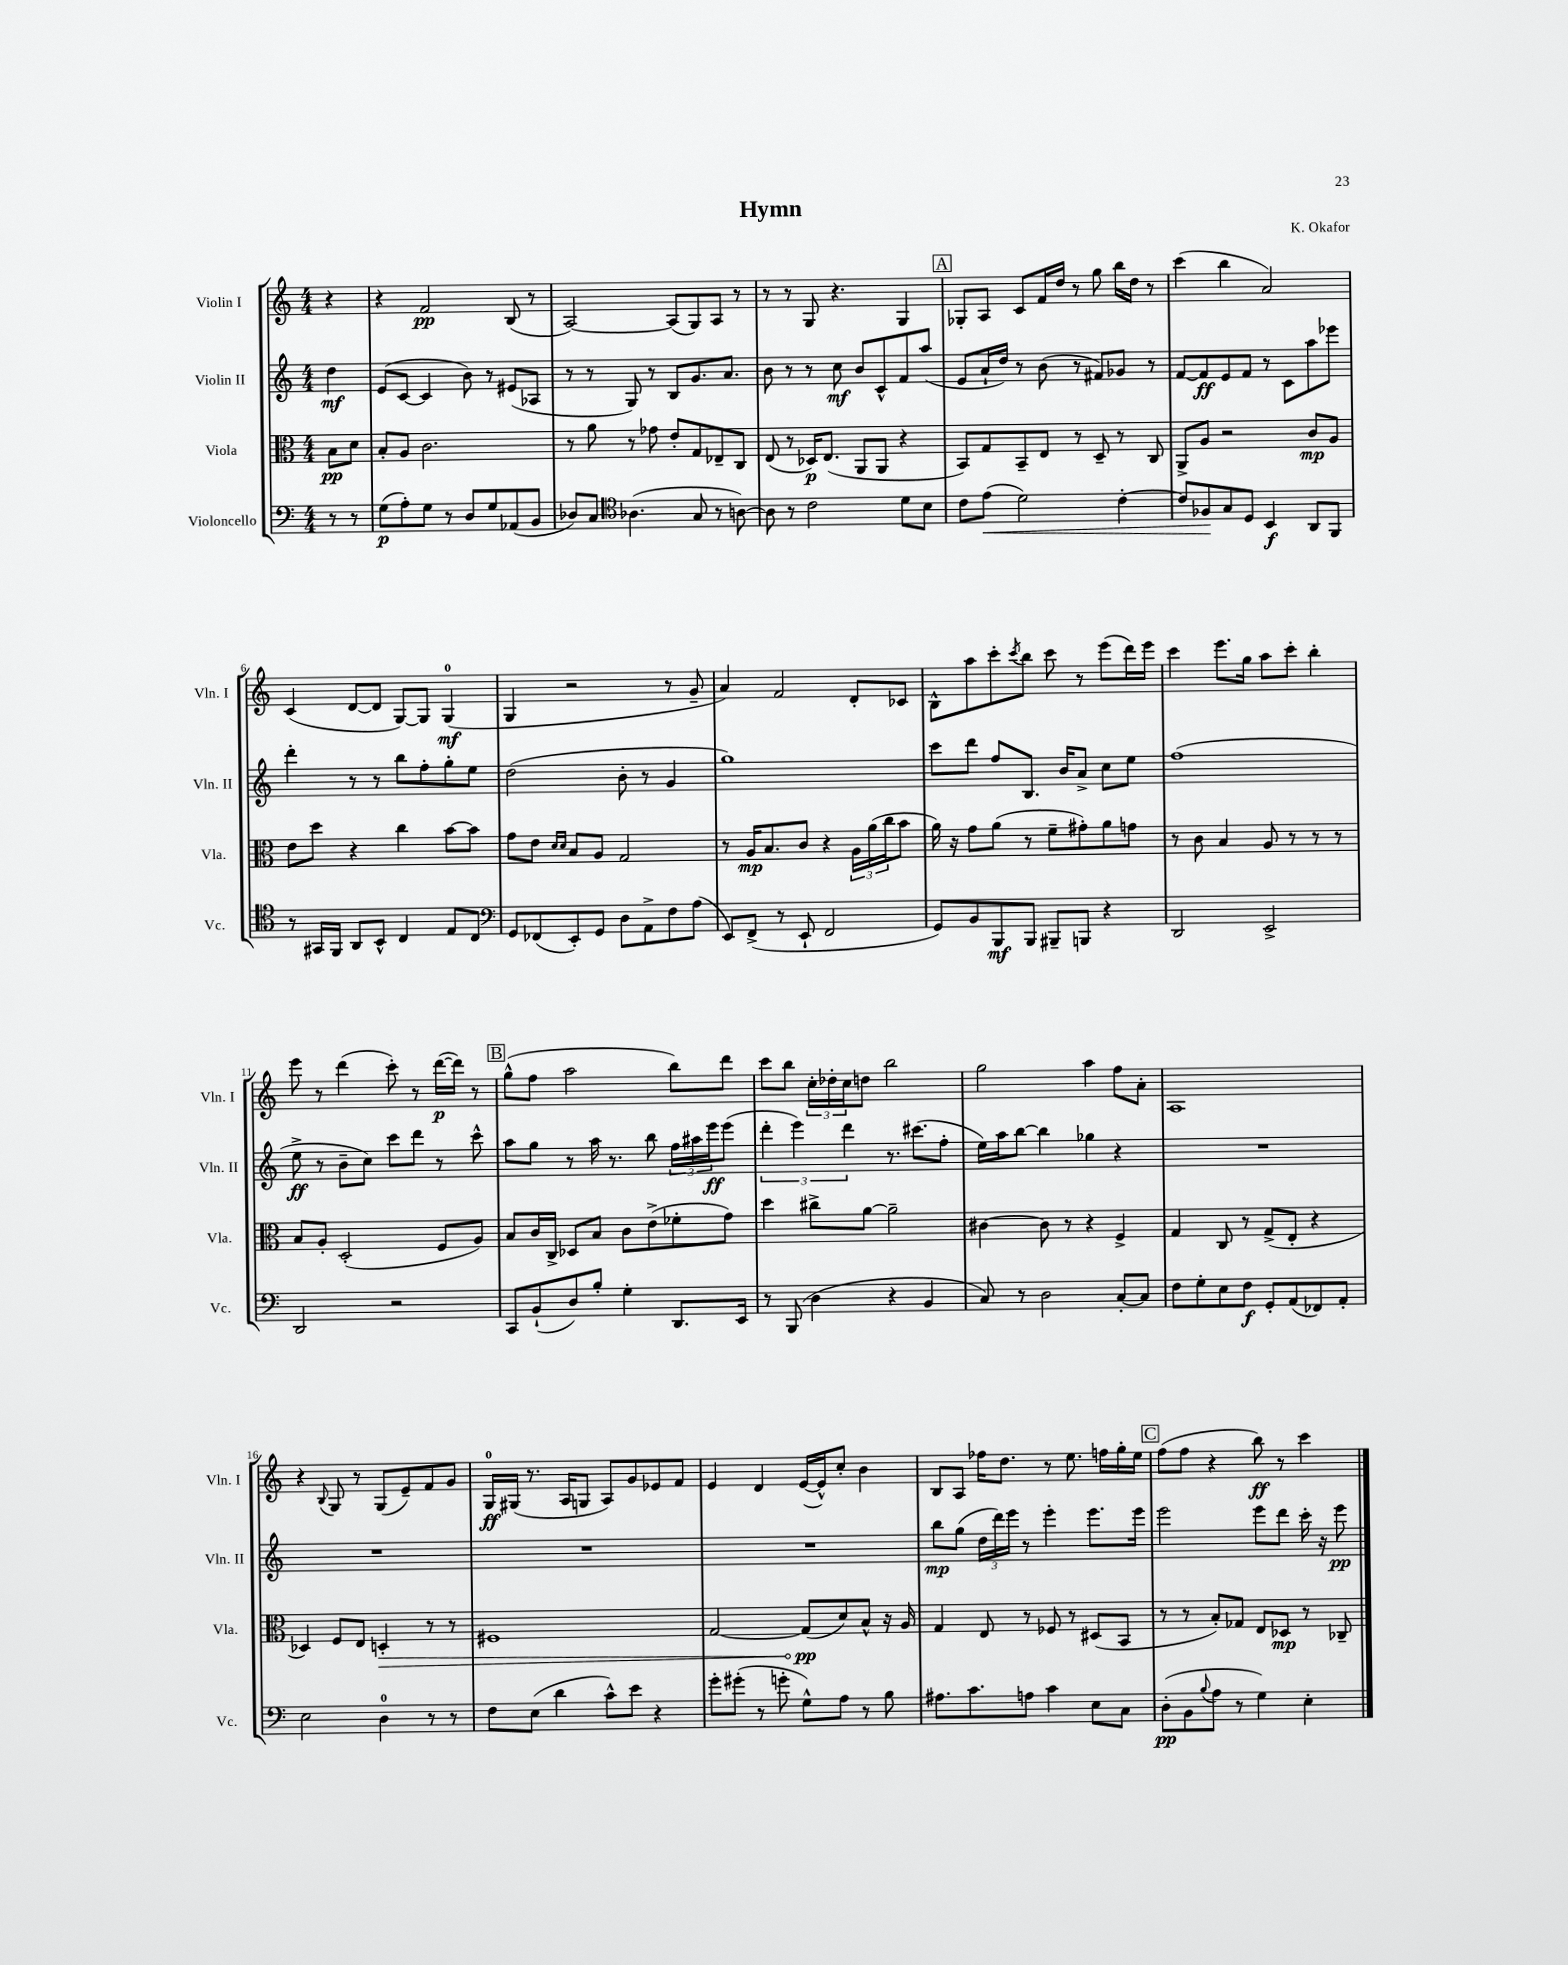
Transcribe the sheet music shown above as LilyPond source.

\header { title = "Hymn" composer = "K. Okafor" }
<<
\new StaffGroup <<
\new Staff = "s0" \with { instrumentName = "Violin I" shortInstrumentName = "Vln. I" } {
    \clef treble \key c \major \numericTimeSignature \time 4/4 \partial 4
    r4 |
    r4 f'2\pp b8( r8 |
    a2~) a8( g8) a8 r8 |
    r8 r8 g8 r4. g4 |
    \mark \markup { \box "A" } ges8-. a8 c'8 f'16 d''16 r8 g''8 b''16 d''16 r8 |
    c'''4( b''4 a'2) |
    c'4( d'8~ d'8 g8~) g8 g4-0\mf( |
    g4 r2 r8 g'8-- |
    a'4) f'2 d'8-. ces'8 |
    b8-^ a''8 c'''8-. \acciaccatura { c'''8 } b''8 c'''8 r8 e'''8( d'''16) e'''16 |
    c'''4 e'''8. g''16 a''8 c'''8-. b''4-. |
    e'''8 r8 d'''4( c'''8-.) r8 d'''16~\p( d'''16) r8 |
    \mark \markup { \box "B" } g''8-^( f''8 a''2 b''8) d'''8 |
    c'''8 b''8 \tuplet 3/2 { c''16-. des''16-. c''16 } d''8 b''2 |
    g''2 a''4 f''8 a'8-. |
    a1 |
    r4 \appoggiatura { b8 } g8 r8 g8( e'8--) f'8 g'8 |
    g16-0\ff gis16( r8. a16 g8 a8) g'8 ees'8 f'8 |
    e'4 d'4 e'16~( e'16-^) c''8-. b'4 |
    b8 a8 fes''16 d''8. r8 e''8. f''16 g''16-. e''16 |
    \mark \markup { \box "C" } f''8( f''8 r4 b''8\ff) r8 c'''4 \bar "|." |
}
\new Staff = "s1" \with { instrumentName = "Violin II" shortInstrumentName = "Vln. II" } {
    \clef treble \key c \major \numericTimeSignature \time 4/4 \partial 4
    d''4\mf |
    e'8( c'8~ c'4 b'8) r8 eis'8( aes8 |
    r8 r8 g8) r8 b8 g'8. a'8. |
    b'8 r8 r8 c''8\mf b'8 c'8-^ f'8 a''8( |
    \mark \markup { \box "A" } e'8 a'16-! d''16) r8 b'8( r8 fis'8) ges'8 r8 |
    f'8~ f'8\ff e'8 f'8 r8 c'8 a''8 ees'''8 |
    d'''4-. r8 r8 b''8 f''8-. g''8-. e''8 |
    d''2( b'8-. r8 g'4 |
    g''1) |
    c'''8 d'''8 f''8 b8. b'16 a'8-> c''8 e''8 |
    f''1( |
    e''8->\ff r8 b'8-- c''8) c'''8 d'''8 r8 c'''8-^ |
    \mark \markup { \box "B" } a''8 g''8 r8 a''16 r8. b''8 \tuplet 3/2 { f''16 ais''16 e'''16\ff } e'''8( |
    \tuplet 3/2 { d'''4-. e'''4) d'''4 } r8. cis'''8.( f''8-. |
    e''16) a''16 b''8~ b''4 ges''4 r4 |
    R1 |
    R1 |
    R1 |
    R1 |
    b''8\mp g''8( \tuplet 3/2 { d''16 d'''16) e'''16 } r8 e'''4-. e'''8. e'''16 |
    \mark \markup { \box "C" } e'''2 e'''8 d'''8 c'''16-. r16 e'''8\pp \bar "|." |
}
\new Staff = "s2" \with { instrumentName = "Viola" shortInstrumentName = "Vla." } {
    \clef alto \key c \major \numericTimeSignature \time 4/4 \partial 4
    b8\pp d'8 |
    b8-. a8 c'2. |
    r8 a'8 r8 ges'8 e'8-. g8 ees8-- c8 |
    e8( r8 des16\p) e8.( a,8 a,8 r4 |
    \mark \markup { \box "A" } b,8) g8 b,8-- e8 r8 d8-- r8 c8 |
    a,8-> a8 r2 c'8\mp a8 |
    e'8 d''8 r4 c''4 b'8~ b'8 |
    g'8 e'8 \grace { d'16 d'16 } b8 a8 g2 |
    r8 a16\mp b8. c'8 r4 \tuplet 3/2 { a16 a'16( c''16 } b'8 |
    a'16) r16 g'8 a'8( r8 f'8-- gis'8-.) a'8 g'8 |
    r8 c'8 b4 a8 r8 r8 r8 |
    b8 a8-. d2-.( f8 a8) |
    \mark \markup { \box "B" } b8 c'16 c16-> des8 b8 c'8 e'8->( fes'8-. g'8) |
    d''4 cis''8-> a'8~ a'2-- |
    cis'4~ cis'8 r8 r4 f4-> |
    g4 c8 r8 g8->( e8-. r4 |
    des4) f8 e8 \once \override Hairpin.circled-tip = ##t d4-.\> r8 r8 |
    fis1 |
    g2~ g8\pp\!( d'8) b8-^ r16 a16 |
    g4 e8 r8 fes8 r8 dis8( b,8 |
    \mark \markup { \box "C" } r8 r8 b8-.) ges8 e8 des8\mp r8 ces8-- \bar "|." |
}
\new Staff = "s3" \with { instrumentName = "Violoncello" shortInstrumentName = "Vc." } {
    \clef bass \key c \major \numericTimeSignature \time 4/4 \partial 4
    r8 r8 |
    g8\p( a8-.) g8 r8 d8 g8 aes,8( b,8 |
    des8) c8 \clef tenor aes4.( g8 r8 a8~) |
    a8 r8 c'2 d'8 b8 |
    \mark \markup { \box "A" } c'8 e'8\<( d'2) c'4~-. |
    c'8 fes8\! g8 d8 b,4\f a,8 f,8 |
    r8 gis,16 f,16 a,8 b,8-^ c4 e8 c8 |
    \clef bass g,8 fes,8( e,8-.) g,8 d8 a,8-> f8 a8( |
    e,8) f,8->( r8 e,8-! f,2 |
    g,8) b,8 b,,8\mf b,,8 bis,,8-- b,,8 r4 |
    d,2 e,2-> |
    d,2 r2 |
    \mark \markup { \box "B" } c,8 b,8-!( d8) b8-. g4-. d,8. e,16 |
    r8 b,,8( d4 r4 b,4 |
    c8) r8 d2 c8~-. c8 |
    f8 g8-. e8 f8\f g,8-. a,8( fes,8) a,8-. |
    e2 d4-0 r8 r8 |
    f8 e8( d'4 c'8-^) e'8 r4 |
    g'8-. gis'8-.( r8 g'8-. g8-^) a8 r8 b8 |
    ais8. c'8. a8 c'4 e8 c8 |
    \mark \markup { \box "C" } d8-.\pp( b,8 \appoggiatura { b8 } a8 r8 g4) e4-. \bar "|." |
}
>>
>>
